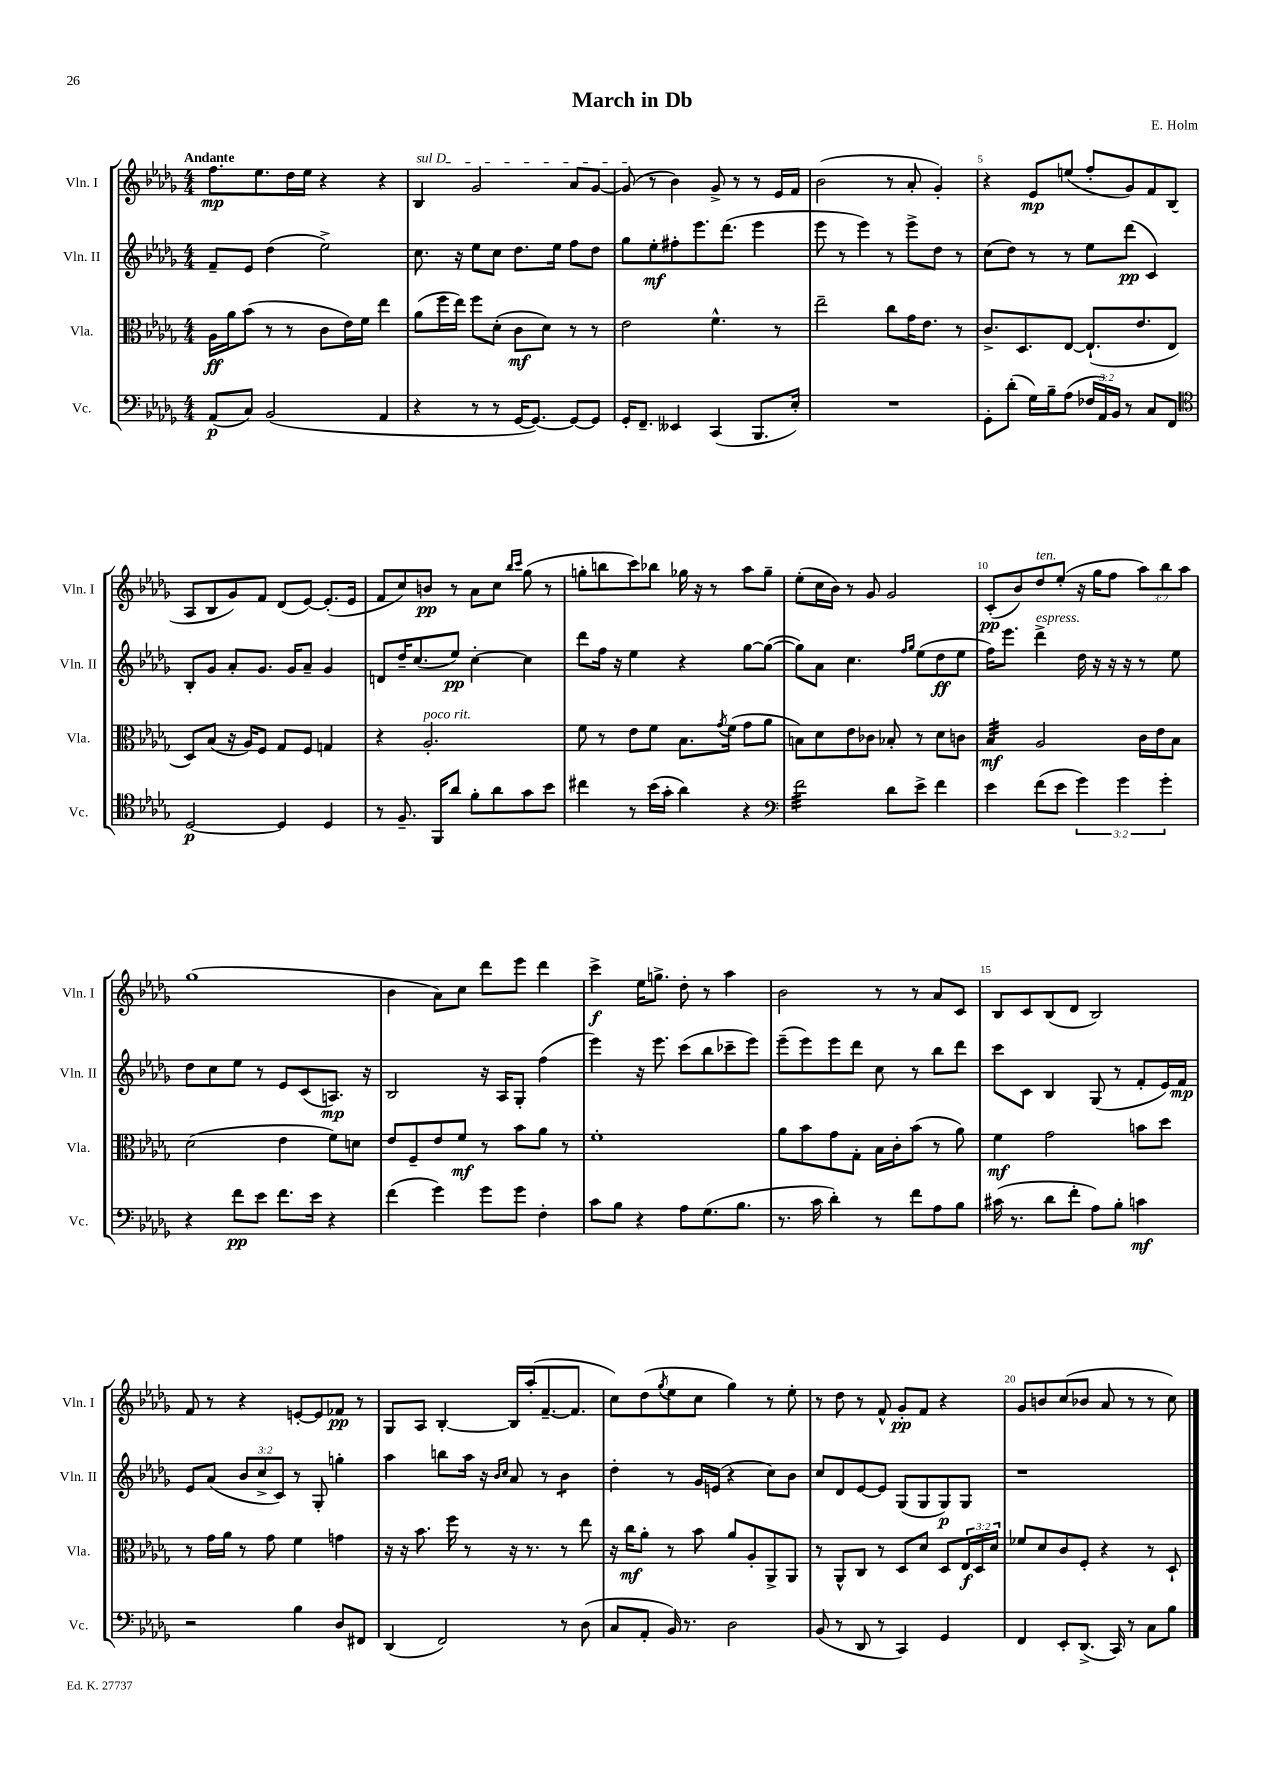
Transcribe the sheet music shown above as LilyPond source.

\header { title = "March in Db" composer = "E. Holm" }
<<
\new StaffGroup <<
\new Staff = "s0" \with { instrumentName = "Vln. I" shortInstrumentName = "Vln. I" } {
    \clef treble \key des \major \numericTimeSignature \time 4/4 \override Staff.TupletNumber.text = #tuplet-number::calc-fraction-text \tempo "Andante"
    f''8.\mp ees''8. des''16 ees''16 r4 r4 |
    \once \override TextSpanner.bound-details.left.text = \markup { \italic "sul D" } bes4\startTextSpan ges'2 aes'8 ges'8~ |
    ges'8\stopTextSpan( r8 bes'4) ges'8-> r8 r8 ees'16 f'16 |
    bes'2( r8 aes'8-. ges'4-.) |
    r4 ees'8\mp e''8( f''8-. ges'8) f'8 bes8( |
    aes8 bes8 ges'8) f'8 des'8( ees'8~) ees'8.-.( ees'16 |
    f'8 c''8) b'8\pp r8 aes'8 c''8 \grace { bes''16 c'''16 } ges''8( r8 |
    g''8-. b''8 c'''8) bes''8 ges''16 r16 r8 aes''8 ges''8-- |
    ees''8-.( c''16 bes'16) r8 ges'8 ges'2 |
    c'8-.\pp( bes'8) des''8^\markup { \italic "ten." } ees''8-.( r16 ges''16 f''8 \tuplet 3/2 { aes''8) bes''8 aes''8 } |
    ges''1( |
    bes'4 aes'8) c''8 des'''8 ees'''8 des'''4 |
    c'''4->\f ees''16 g''8.-> des''8-. r8 aes''4 |
    bes'2 r8 r8 aes'8 c'8 |
    bes8 c'8 bes8( des'8 bes2) |
    f'8 r8 r4 e'8~-. e'8 fes'8\pp r8 |
    ges8 aes8 bes4~-. bes16 aes''16-.( f'8.~-- f'8. |
    c''8) des''8( \acciaccatura { ges''8 } ees''8 c''8 ges''4) r8 ees''8-. |
    r8 des''8 r8 f'8-^ ges'8-.\pp f'8 r4 |
    ges'8 b'8 c''8( bes'8 aes'8 r8 r8 c''8) \bar "|." |
}
\new Staff = "s1" \with { instrumentName = "Vln. II" shortInstrumentName = "Vln. II" } {
    \clef treble \key des \major \numericTimeSignature \time 4/4 \override Staff.TupletNumber.text = #tuplet-number::calc-fraction-text
    f'8-- ees'8 des''4( ees''2->) |
    c''8. r16 ees''8 c''8 des''8. ees''16 f''8 des''8 |
    ges''8 ees''8-.\mf fis''8-. ees'''8. des'''8.( ees'''4 |
    ees'''8 r8 ees'''4) r8 ees'''8-> des''8 r8 |
    c''8( des''8) r8 r8 ees''8 des'''8\pp( c'4) |
    bes8-. ges'8 aes'8-. ges'8. ges'16 aes'8-- ges'4 |
    d'8 des''16-- c''8.( ees''8\pp) c''4~-. c''4 |
    des'''8 f''16 r16 ees''4 r4 ges''8~ ges''8~( |
    ges''8) aes'8 c''4. \grace { f''16 ges''16 } ees''8( des''8\ff ees''8 |
    f''16) ees'''8. des'''4->^\markup { \italic "espress." } des''16 r16 r16 r16 r8 ees''8 |
    des''8 c''8 ees''8 r8 ees'8 c'8( a8.\mp) r16 |
    bes2 r16 aes16 ges8-. f''4( |
    ees'''4) r16 ees'''8. c'''8( bes''8 ces'''8-- ees'''8) |
    ees'''8--( ees'''8) ees'''8 des'''8 c''8 r8 bes''8 des'''8 |
    c'''8 c'8 bes4 ges8( r8 f'8-. ees'16) f'16\mp |
    ees'8 aes'8( \tuplet 3/2 { bes'8 c''8-> c'8) } r8 ges8-. g''4-. |
    aes''4 b''8 aes''16 r16 \grace { bes'16 c''16 } aes'8 r8 bes'4:8 |
    des''4-. r8 ges'16 e'16( r4 c''8) bes'8 |
    c''8 des'8 ees'8~ ees'8 ges8( ges8 ges8\p) ges8 |
    r1 \bar "|." |
}
\new Staff = "s2" \with { instrumentName = "Vla." shortInstrumentName = "Vla." } {
    \clef alto \key des \major \numericTimeSignature \time 4/4 \override Staff.TupletNumber.text = #tuplet-number::calc-fraction-text
    aes16\ff aes'16 bes'8( r8 r8 c'8 ees'16) f'16 ees''4 |
    aes'8( f''16 ees''16) f''8 des'8-.( c'8\mf des'8) r8 r8 |
    ees'2 f'4.-^ r8 |
    ees''2-- c''8 ges'16 ees'8. r8 |
    c'8.-> des8. ees8~ ees8.-!( ees'8. ees8 |
    des8) bes8( r16 aes16) f8 ges8 f8 g4 |
    r4 aes2.-.^\markup { \italic "poco rit." } |
    f'8 r8 ees'8 f'8 bes8. \acciaccatura { ges'8 } f'16( ges'8 aes'8 |
    b8) des'8 ees'8 ces'8 bes8-. r8 des'8 c'8 |
    bes4:32\mf aes2 c'16 ees'16 bes8 |
    des'2( ees'4 f'8) d'8 |
    ees'8 f8-- ees'8 f'8\mf r8 bes'8 aes'8 r8 |
    f'1-. |
    aes'8 bes'8 ges'8 ges8-. bes16 c'16-. bes'8( r8 aes'8) |
    f'4\mf ges'2 b'8 des''8 |
    r8 ges'16 aes'16 r8 ges'8 f'4 g'4 |
    r16 r16 bes'8. f''16 r8 r16 r8. r8 ees''8 |
    r16 c''16\mf aes'8-. r8 bes'8 aes'8 aes8-. aes,8-> aes,8 |
    r8 aes,8-^ c8 r8 des8 des'8 des8 \tuplet 3/2 { ees16\f des16 des'16 } |
    fes'8 des'8 c'8 f8-. r4 r8 des8-! \bar "|." |
}
\new Staff = "s3" \with { instrumentName = "Vc." shortInstrumentName = "Vc." } {
    \clef bass \key des \major \numericTimeSignature \time 4/4 \override Staff.TupletNumber.text = #tuplet-number::calc-fraction-text
    aes,8\p( c8) bes,2( aes,4 |
    r4 r8 r8 ges,16~ ges,8.~) ges,8~ ges,8 |
    ges,16-. f,8.-- eeses,4 c,4( bes,,8. ees16-.) |
    R1 |
    ges,8-. des'8-.( ges16) bes16-- aes8( \tuplet 3/2 { fes16 aes,16) bes,16 } r8 c8 f,8 |
    \clef tenor des2~\p des4 des4 |
    r8 f8.-- f,16 aes'8 f'8-. aes'8 ges'8 bes'8 |
    cis''4 r8 bes'16( ges'16-. aes'4) r4 |
    \clef bass f'2:32 des'8 ees'8-> f'4 |
    ees'4 f'8( ees'8 \tuplet 3/2 { ges'4) ges'4 ges'4-. } |
    r4 f'8\pp ees'8 f'8. ees'16 r4 |
    f'4( ges'4) ges'8 ges'8 f4-. |
    c'8 bes8 r4 aes8 ges8.( bes8. |
    r8. c'16 des'4-.) r8 f'8 aes8 bes8 |
    cis'16( r8. des'8 f'8-. aes8) bes8-. c'4\mf |
    r2 bes4 des8 fis,8 |
    des,4( f,2) r8 des8( |
    c8 aes,8-. bes,16) r8. des2 |
    bes,8( r8 des,8 r8 c,4) ges,4 |
    f,4 ees,8-. des,8.->( c,16) r8 c8 bes8 \bar "|." |
}
>>
>>
\layout { \context { \Score \override BarNumber.break-visibility = ##(#f #t #t) barNumberVisibility = #(every-nth-bar-number-visible 5) } }
